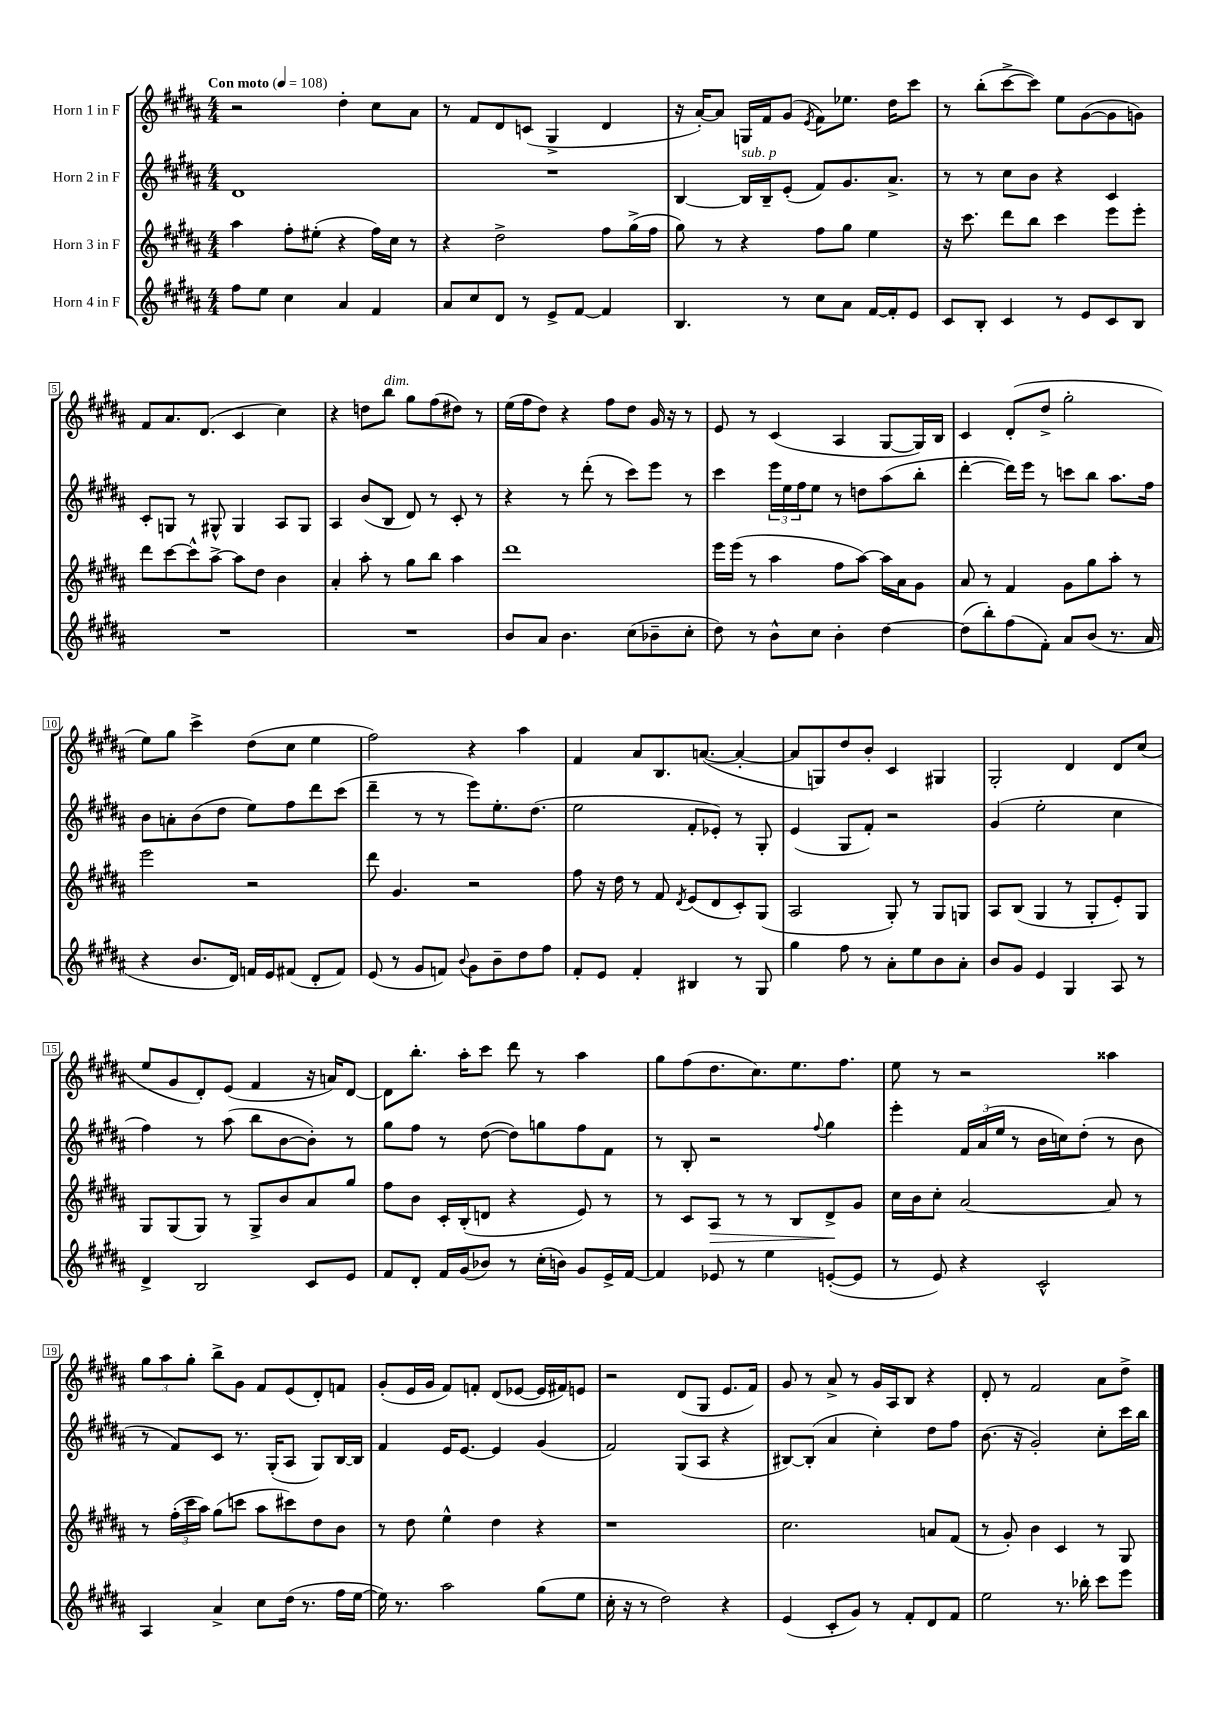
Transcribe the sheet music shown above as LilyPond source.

<<
\new StaffGroup <<
\new Staff = "s0" \with { instrumentName = "Horn 1 in F" } {
    \clef treble \key b \major \numericTimeSignature \time 4/4 \tempo "Con moto" 4 = 108
    r2 dis''4-. cis''8 ais'8 |
    r8 fis'8 dis'8 c'8( gis4-> dis'4 |
    r16 ais'16~-.) ais'8 g16 fis'16 gis'8( \acciaccatura { e'8 } fis'8) ees''8. dis''16 cis'''8 |
    r8 b''8-.( cis'''8~-> cis'''8) e''8 gis'8~( gis'8 g'8) |
    fis'8 ais'8. dis'8.( cis'4 cis''4) |
    r4 d''8 b''8^\markup { \italic "dim." } gis''8 fis''8( dis''8) r8 |
    e''16( fis''16 dis''8) r4 fis''8 dis''8 gis'16 r16 r8 |
    e'8 r8 cis'4( ais4 gis8~ gis16) b16 |
    cis'4 dis'8-.( dis''8-> gis''2-. |
    e''8) gis''8 cis'''4-> dis''8( cis''8 e''4 |
    fis''2) r4 ais''4 |
    fis'4 ais'8 b8. a'8.~( a'4~-. |
    a'8 g8) dis''8 b'8-. cis'4 gis4 |
    gis2-. dis'4 dis'8 cis''8( |
    e''8 gis'8 dis'8-.) e'8( fis'4 r16 a'16) dis'8~ |
    dis'8 b''8.-. ais''16-. cis'''8 dis'''8 r8 ais''4 |
    gis''8 fis''8( dis''8. cis''8.) e''8. fis''8. |
    e''8 r8 r2 aisis''4 |
    \tuplet 3/2 { gis''8 ais''8 gis''8-. } b''8-> gis'8 fis'8 e'8( dis'8-.) f'8 |
    gis'8-.( e'16 gis'16 fis'8) f'8-. dis'8( ees'8~ ees'16 fis'16) e'8 |
    r2 dis'8( gis8 e'8. fis'16) |
    gis'8 r8 ais'8-> r8 gis'16 ais16 b8 r4 |
    dis'8-. r8 fis'2 ais'8 dis''8-> \bar "|." |
}
\new Staff = "s1" \with { instrumentName = "Horn 2 in F" } {
    \clef treble \key b \major \numericTimeSignature \time 4/4
    dis'1 |
    R1 |
    b4~ b16^\markup { \italic "sub. p" } b16-- e'8-.( fis'8) gis'8. ais'8.-> |
    r8 r8 cis''8 b'8 r4 cis'4 |
    cis'8-. g8 r8 gis8-^ gis4 ais8 gis8 |
    ais4 b'8( b8 dis'8) r8 cis'8-. r8 |
    r4 r8 dis'''8-.( r8 cis'''8) e'''8 r8 |
    cis'''4 \tuplet 3/2 { e'''16 e''16 fis''16 } e''8 r8 d''8 ais''8( b''8-. |
    dis'''4~-. dis'''16) e'''16 r8 c'''8 b''8 ais''8. fis''16 |
    b'8 a'8-. b'8( dis''8 e''8) fis''8 dis'''8 cis'''8( |
    dis'''4-- r8 r8 e'''8) e''8.-. dis''8.( |
    e''2 fis'8-. ees'8-.) r8 gis8-. |
    e'4( gis8 fis'8-.) r2 |
    gis'4( e''2-. cis''4 |
    fis''4) r8 ais''8( b''8 b'8~ b'8-.) r8 |
    gis''8 fis''8 r8 dis''8~( dis''8) g''8 fis''8 fis'8 |
    r8 b8-. r2 \appoggiatura { fis''8 } gis''4 |
    e'''4-. \tuplet 3/2 { fis'16 ais'16( e''16 } r8 b'16 c''16) dis''8-.( r8 b'8 |
    r8 fis'8) cis'8 r8. gis16-.( ais8 gis8) b16~ b16 |
    fis'4 e'16 e'8.~ e'4 gis'4( |
    fis'2) gis8( ais8 r4 |
    bis8~) bis8-.( ais'4 cis''4-.) dis''8 fis''8 |
    b'8.( r16 gis'2-.) cis''8-. cis'''16 b''16 \bar "|." |
}
\new Staff = "s2" \with { instrumentName = "Horn 3 in F" } {
    \clef treble \key b \major \numericTimeSignature \time 4/4
    ais''4 fis''8-. eis''8-.( r4 fis''16) cis''16 r8 |
    r4 dis''2-> fis''8 gis''16->( fis''16 |
    gis''8) r8 r4 fis''8 gis''8 e''4 |
    r16 cis'''8. dis'''8 b''8 cis'''4 e'''8 e'''8-. |
    dis'''8 cis'''8~ cis'''8-^ ais''8~-> ais''8 dis''8 b'4 |
    ais'4-. ais''8-. r8 gis''8 b''8 ais''4 |
    dis'''1 |
    e'''16 e'''16( r8 ais''4 fis''8 ais''8~) ais''16 ais'16 gis'8 |
    ais'8 r8 fis'4 gis'8 gis''8 ais''8-. r8 |
    e'''2 r2 |
    dis'''8 gis'4. r2 |
    fis''8 r16 dis''16 r8 fis'8 \acciaccatura { dis'8 } e'8( dis'8 cis'8-.) gis8( |
    ais2 gis8-.) r8 gis8 g8 |
    ais8 b8( gis4 r8 gis8-. e'8-.) gis8 |
    gis8 gis8( gis8) r8 gis8-> b'8 ais'8 gis''8 |
    fis''8 b'8 cis'16-. b16-.( d'8 r4 e'8) r8 |
    r8 cis'8 ais8\> r8 r8 b8 dis'8->\! gis'8 |
    cis''16 b'16 cis''8-. ais'2~ ais'8 r8 |
    r8 \tuplet 3/2 { fis''16-.( cis'''16 ais''16) } gis''8( c'''8 ais''8 cis'''8) dis''8 b'8 |
    r8 dis''8 e''4-^ dis''4 r4 |
    r1 |
    cis''2. a'8 fis'8( |
    r8 gis'8-.) b'4 cis'4 r8 gis8 \bar "|." |
}
\new Staff = "s3" \with { instrumentName = "Horn 4 in F" } {
    \clef treble \key b \major \numericTimeSignature \time 4/4
    fis''8 e''8 cis''4 ais'4 fis'4 |
    ais'8 cis''8 dis'8 r8 e'8-> fis'8~ fis'4 |
    b4. r8 cis''8 ais'8 fis'16~ fis'16-. e'8 |
    cis'8 b8-. cis'4 r8 e'8 cis'8 b8 |
    R1 |
    R1 |
    b'8 ais'8 b'4. cis''8( bes'8-- cis''8-. |
    dis''8) r8 b'8-^ cis''8 b'4-. dis''4~ |
    dis''8( b''8-.) fis''8( fis'8-.) ais'8 b'8( r8. ais'16 |
    r4 b'8. dis'16) f'16 e'16 fis'8( dis'8-. fis'8) |
    e'8( r8 gis'8 f'8) \appoggiatura { b'8 } gis'8 b'8-- dis''8 fis''8 |
    fis'8-. e'8 fis'4-. bis4 r8 gis8 |
    gis''4 fis''8 r8 ais'8-. e''8 b'8 ais'8-. |
    b'8 gis'8 e'4 gis4 ais8 r8 |
    dis'4-> b2 cis'8 e'8 |
    fis'8 dis'8-. fis'16 gis'16( bes'8) r8 cis''16-.( b'16) gis'8 e'16-> fis'16~ |
    fis'4 ees'8 r8 e''4 e'8~-.( e'8 |
    r8 e'8) r4 cis'2-^ |
    ais4 ais'4-> cis''8 dis''16( r8. fis''16 e''16~ |
    e''16) r8. ais''2 gis''8( e''8 |
    cis''16-. r16 r8 dis''2) r4 |
    e'4( cis'8-. gis'8) r8 fis'8-. dis'8 fis'8 |
    e''2 r8. bes''16-. cis'''8 e'''8 \bar "|." |
}
>>
>>
\layout { \context { \Score \override BarNumber.stencil = #(make-stencil-boxer 0.1 0.3 ly:text-interface::print) } }
